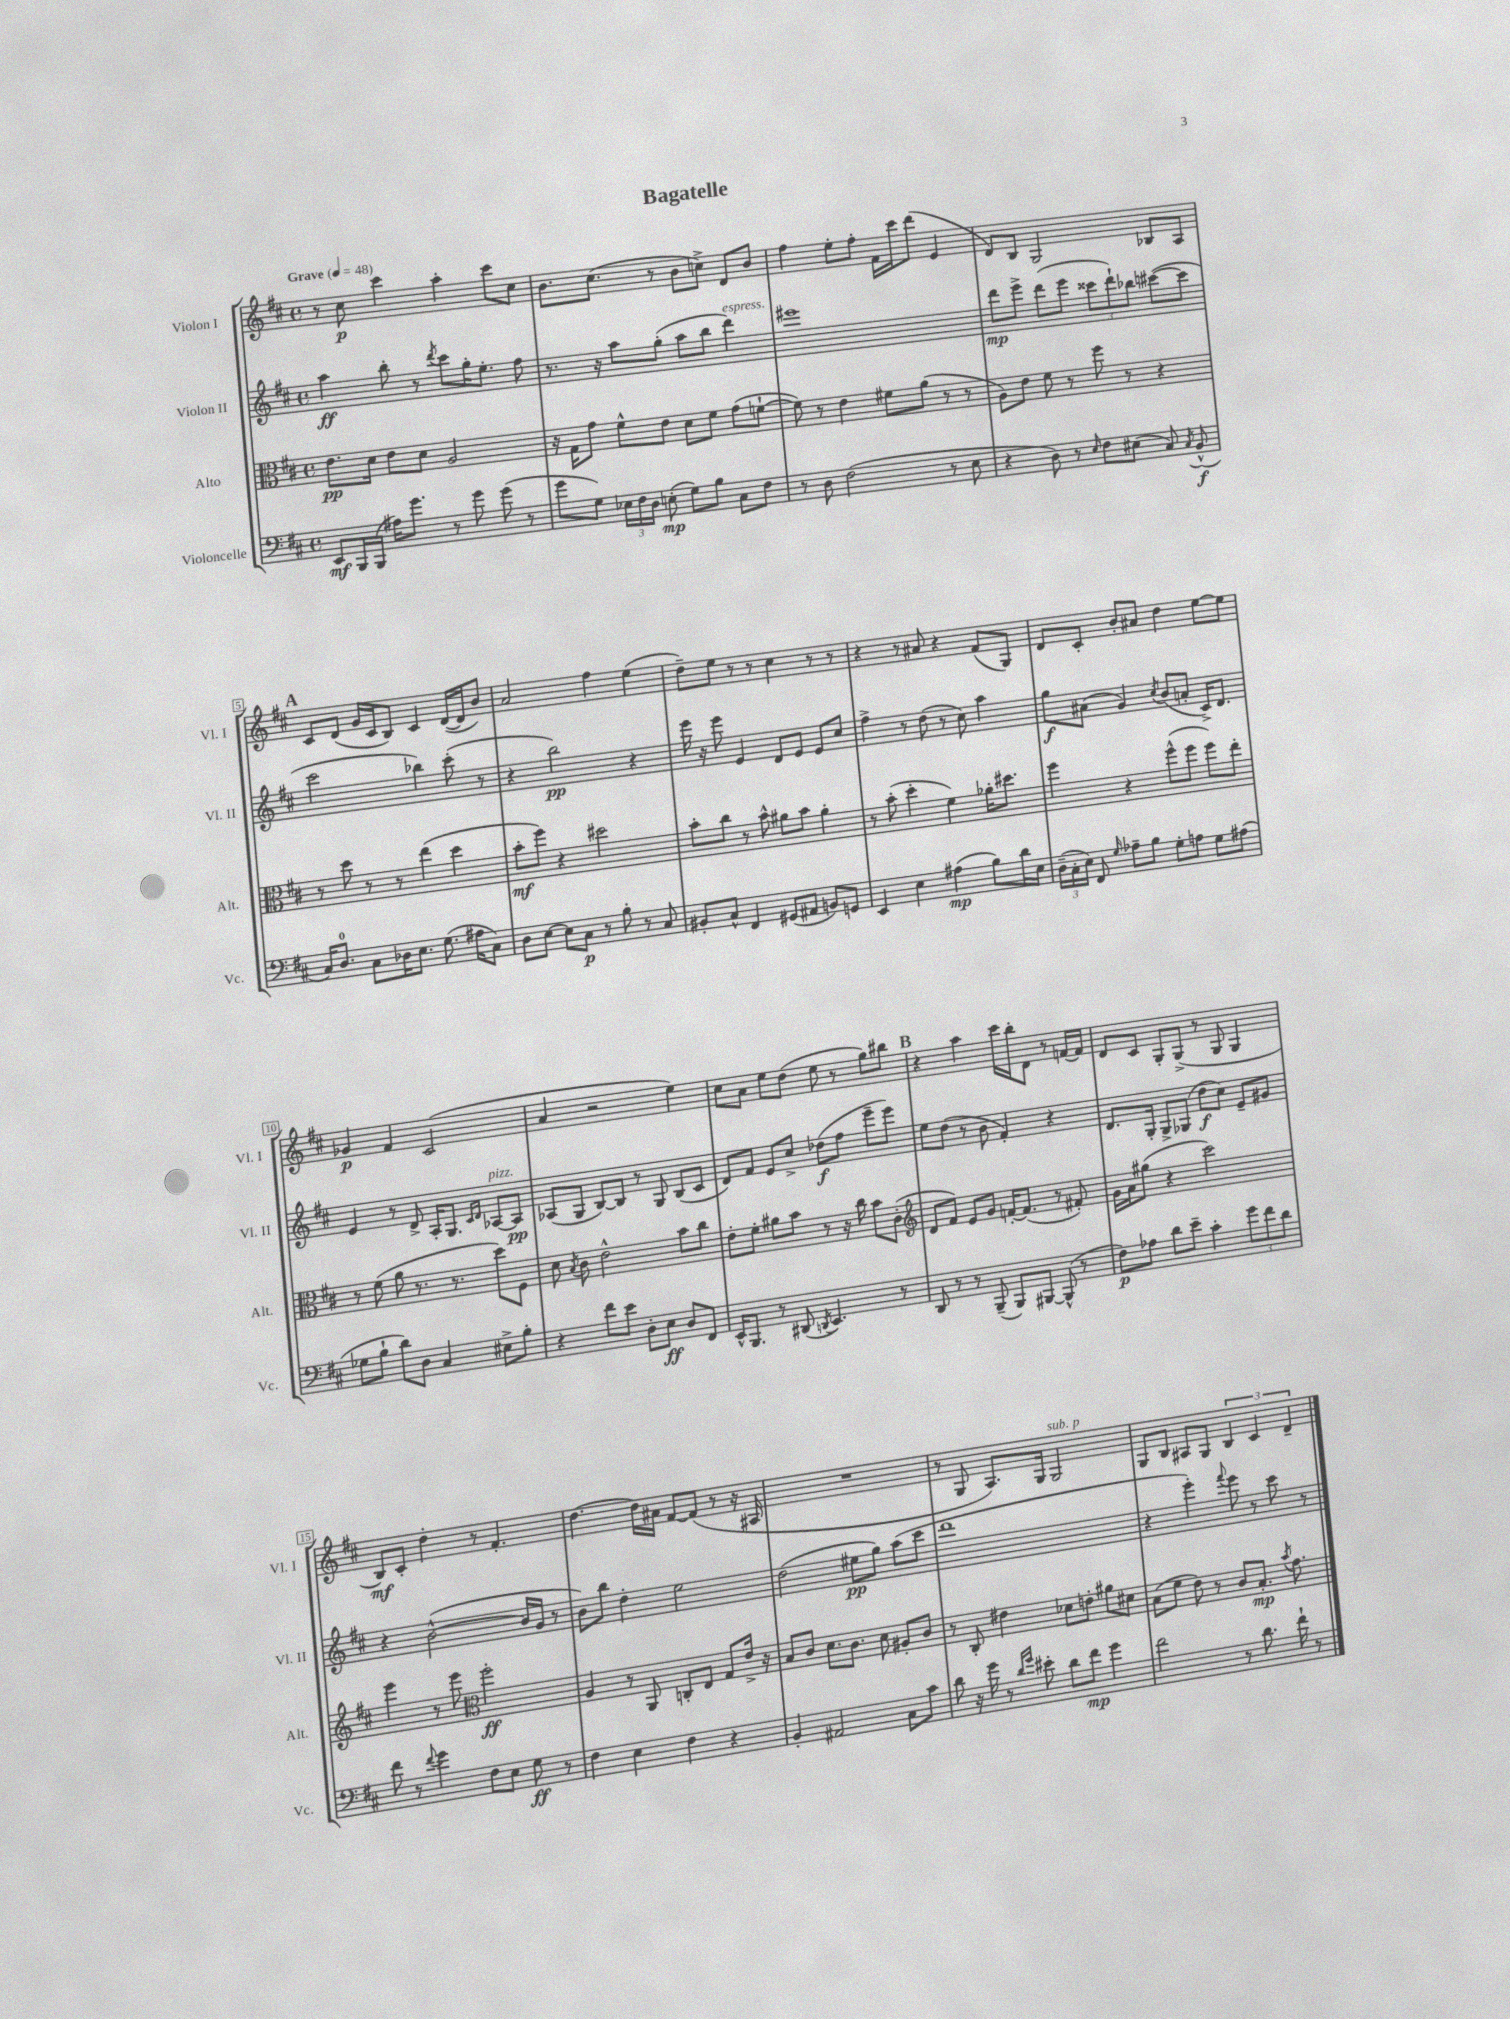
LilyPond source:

\header { title = "Bagatelle" }
<<
\new StaffGroup <<
\new Staff = "s0" \with { instrumentName = "Violon I" shortInstrumentName = "Vl. I" } {
    \clef treble \key d \major \defaultTimeSignature \time 4/4 \tempo "Grave" 4 = 48
    \autoBeamOff r8 cis''8\p cis'''4 a''4-. cis'''8[ cis''8] |
    b'8.[ cis''8.]( r8 b'8[ c''8]->) d'8[ b'8] |
    fis''4 e''8[-. fis''8]-. fis'16[ cis'''16 d'''8]( e'4 |
    d'8[) b8] g2 bes8[ a8] |
    \mark \markup { \bold "A" } cis'8[ d'8]( g'16[ cis'16 b8]) cis'4 d'16[~( d'16 b'8]) |
    a'2 fis''4 e''4( |
    d''8[--) e''8] r8 r8 cis''4 r8 r8 |
    r4 r8 ais'8 r4 fis'8[( g8]) |
    d'8[ cis'8]-. b'8[-. ais'8] d''4 e''8[~ e''8] |
    ges'4\p fis'4 cis'2( |
    a'4 r2 e''4) |
    cis''8[ a'8] e''8[ d''8]( e''8 r8 g''8[) bis''8] |
    \mark \markup { \bold "B" } r4 a''4 cis'''16[ b''16-. d'8] r8 f'16[~ f'16] |
    d'8[ cis'8] g8[-. g8]->( r8 g8 g4 |
    b8[\mf) cis'8]-. d''4-. r8 fis'4.-. |
    d''4.~ d''16[ ais'16] fis'8[~ fis'8]( r8 r16 ais16 |
    R1 |
    r8 g8 a8.[) g16] g2^\markup { \italic "sub. p" } |
    g8[ b8] ais8[ g8] \tuplet 3/2 { b4 cis'4 d'4-- } \bar "|." |
}
\new Staff = "s1" \with { instrumentName = "Violon II" shortInstrumentName = "Vl. II" } {
    \clef treble \key d \major \defaultTimeSignature \time 4/4
    \autoBeamOff a''4\ff b''8-. r8 \acciaccatura { d'''8 } cis'''8[ g''16-. e''8.]-. fis''8 |
    r8. r16 a''8[ g''8]-.( a''8[ b''8] d'''4^\markup { \italic "espress." }) |
    eis'''1 |
    d'''8[\mp e'''8]-> d'''8[( e'''8] \tuplet 3/2 { cisis'''8[ d'''8-!) bes''8] } cis'''8[~( cis'''8] |
    \mark \markup { \bold "A" } cis'''2 bes''4) cis'''8-.( r8 |
    r4 b''2\pp) r4 |
    e'''16 r16 e'''8 e'4 d'8[ e'8] e'8[ cis''8] |
    fis''4-> r8 d''8( r8 cis''8) a''4 |
    g''8[\f ais'8]( g'4) \acciaccatura { cis''8 } b'8[( a'8]-. cis'16[->) d'8.] |
    e'4 r8 d'8-> a16[-. g8.] \grace { cis'16[ d'16] } aes8[~^\markup { \italic "pizz." } aes8]\pp |
    aes8[( g8] b8[~) b8] r8 g8 b8[( cis'8] |
    d'8[) fis'8] e'8[ cis''8]-> des''8[\f( fis''8] e'''8[-- e'''8]) |
    \mark \markup { \bold "B" } e''8[ d''8]( r8 b'8 fis'4-.) r4 |
    d'8.[ g16]-. g8[-> ges8]( d''8[\f cis''8]) e'8[-- gis'8] |
    r4 b'2~-^( b'16[ g'16] r8 |
    b'8[) b''8] d''4-. e''2 |
    d''2( eis''8[\pp g''8]) a''8[( cis'''8] |
    d'''1 |
    r4 e'''4-.) \appoggiatura { fis'''8 } e'''8 r8 cis'''8 r8 \bar "|." |
}
\new Staff = "s2" \with { instrumentName = "Alto" shortInstrumentName = "Alt." } {
    \clef alto \key d \major \defaultTimeSignature \time 4/4
    \autoBeamOff e'8.[\pp d'16] e'8[ d'8] a2 |
    r16 g16[ g'8] fis'8[-^ e'8] d'8[ fis'8] g'8[( f'8]~-! |
    f'8) r8 e'4 fis'8[ a'8]( r8 r8 |
    a8[) e'8] fis'8 r8 fis''8 r8 r4 |
    \mark \markup { \bold "A" } r8 d''8 r8 r8 e''4( d''4 |
    b'8[-.\mf fis''8]) r4 dis''2 |
    b'8[-. cis''8] r8 b'8-^ ais'8[ b'8] ais'4-. |
    r8 b'8-.( d''4-. fis'4) aes'16[-. dis''8.] |
    fis''4 r4 fis''8[-^( fis''8] fis''8[) e''8]-. |
    r8 fis'8( a'8 r8. r8. d''8[) fis8] |
    d'8 \acciaccatura { b8 } cis'8 e'2-^ b'8[ cis''8] |
    e'8[-. fis'8]-. ais'8[ b'8] r8 r16 cis''16 b'8[ cis'8]-.( |
    \mark \markup { \bold "B" } \clef treble d'8[ fis'8]) e'8[ g'8] f'16[~-. f'8.]( r8 fis'8-.) |
    g'16[ a'16 gis''8]( r4 cis'''2) |
    e'''4 r8 e'''8 \clef alto fis''2-.\ff |
    a4 r8 a,8 c8[-. e8] g8[ e'16]-> r16 |
    b8[ cis'8] d'8.[ cis'8.] d'8 ais8[-. cis'8] |
    r8 cis8-. eis'4 des'8[ e'8]-. ais'8[ dis'8] |
    b8[( fis'8] e'8) r8 cis'8[ b8.]-.\mp \acciaccatura { b'8 } g'8. \bar "|." |
}
\new Staff = "s3" \with { instrumentName = "Violoncelle" shortInstrumentName = "Vc." } {
    \clef bass \key d \major \defaultTimeSignature \time 4/4
    \autoBeamOff e,8[\mf b,,16 b,,16]( ais16[) g'8.] r8 g'8 g'8( r8 |
    g'8[ g8]) \tuplet 3/2 { ees16[ fis16 d16] } e8-.\mp( g8[) b8] cis8[ fis8] |
    r8 d8 fis2( r8 e8 |
    r4 d8) r8 \grace { e16 } fis8[ eis8]( cis8) \acciaccatura { cis8 } b,8-^\f( |
    \mark \markup { \bold "A" } cis16[) d8.]-0 cis8[ des16 e8.] g8.( ais16[ cis8]) |
    d8[ e8]~ e8[ cis8]\p r8 b8-. r8 cis8 |
    bis,8[-. cis8]-^ fis,4 gis,8[( ais,8] b,8[) g,8] |
    e,4 e4 ais4\mp( b8[) d'16 e16] |
    \tuplet 3/2 { d16[--( cis16-. e16]) } fis,8 \grace { g16 } aes8[-- b8] g8[-. a8] g8[ ais8]( |
    ges8[ b8]-! d'8[) d8] cis4 eis8[-> b8]-. |
    r4 fis'8[ e'8] d8[-. e8]\ff d8[ fis,8] |
    e,16[-^ b,,8.] r8 dis,8( \acciaccatura { d,8 } e,4.) r8 |
    \mark \markup { \bold "B" } d,8 r8 r8 b,,8--( b,,8[) bis,,8]~ bis,,8-^( r8 |
    fis8[\p) aes8] d'8[ e'8]-- cis'4-. \tuplet 3/2 { g'8[ fis'8 d'8] } |
    fis'8 r8 \appoggiatura { fis'8 } g'4 fis8[ e8] g8\ff r8 |
    fis4 e4 fis4 r4 |
    b,4-. ais,2 cis8[ cis'8] |
    d'8 r16 g'16 r8 \grace { d'16[ g'16] } eis'8-. d'8[ fis'8]\mp g'4 |
    fis'2 r8 d'8. fis'16-! r8 \bar "|." |
}
>>
>>
\layout { \context { \Score \override BarNumber.stencil = #(make-stencil-boxer 0.1 0.3 ly:text-interface::print) } }
